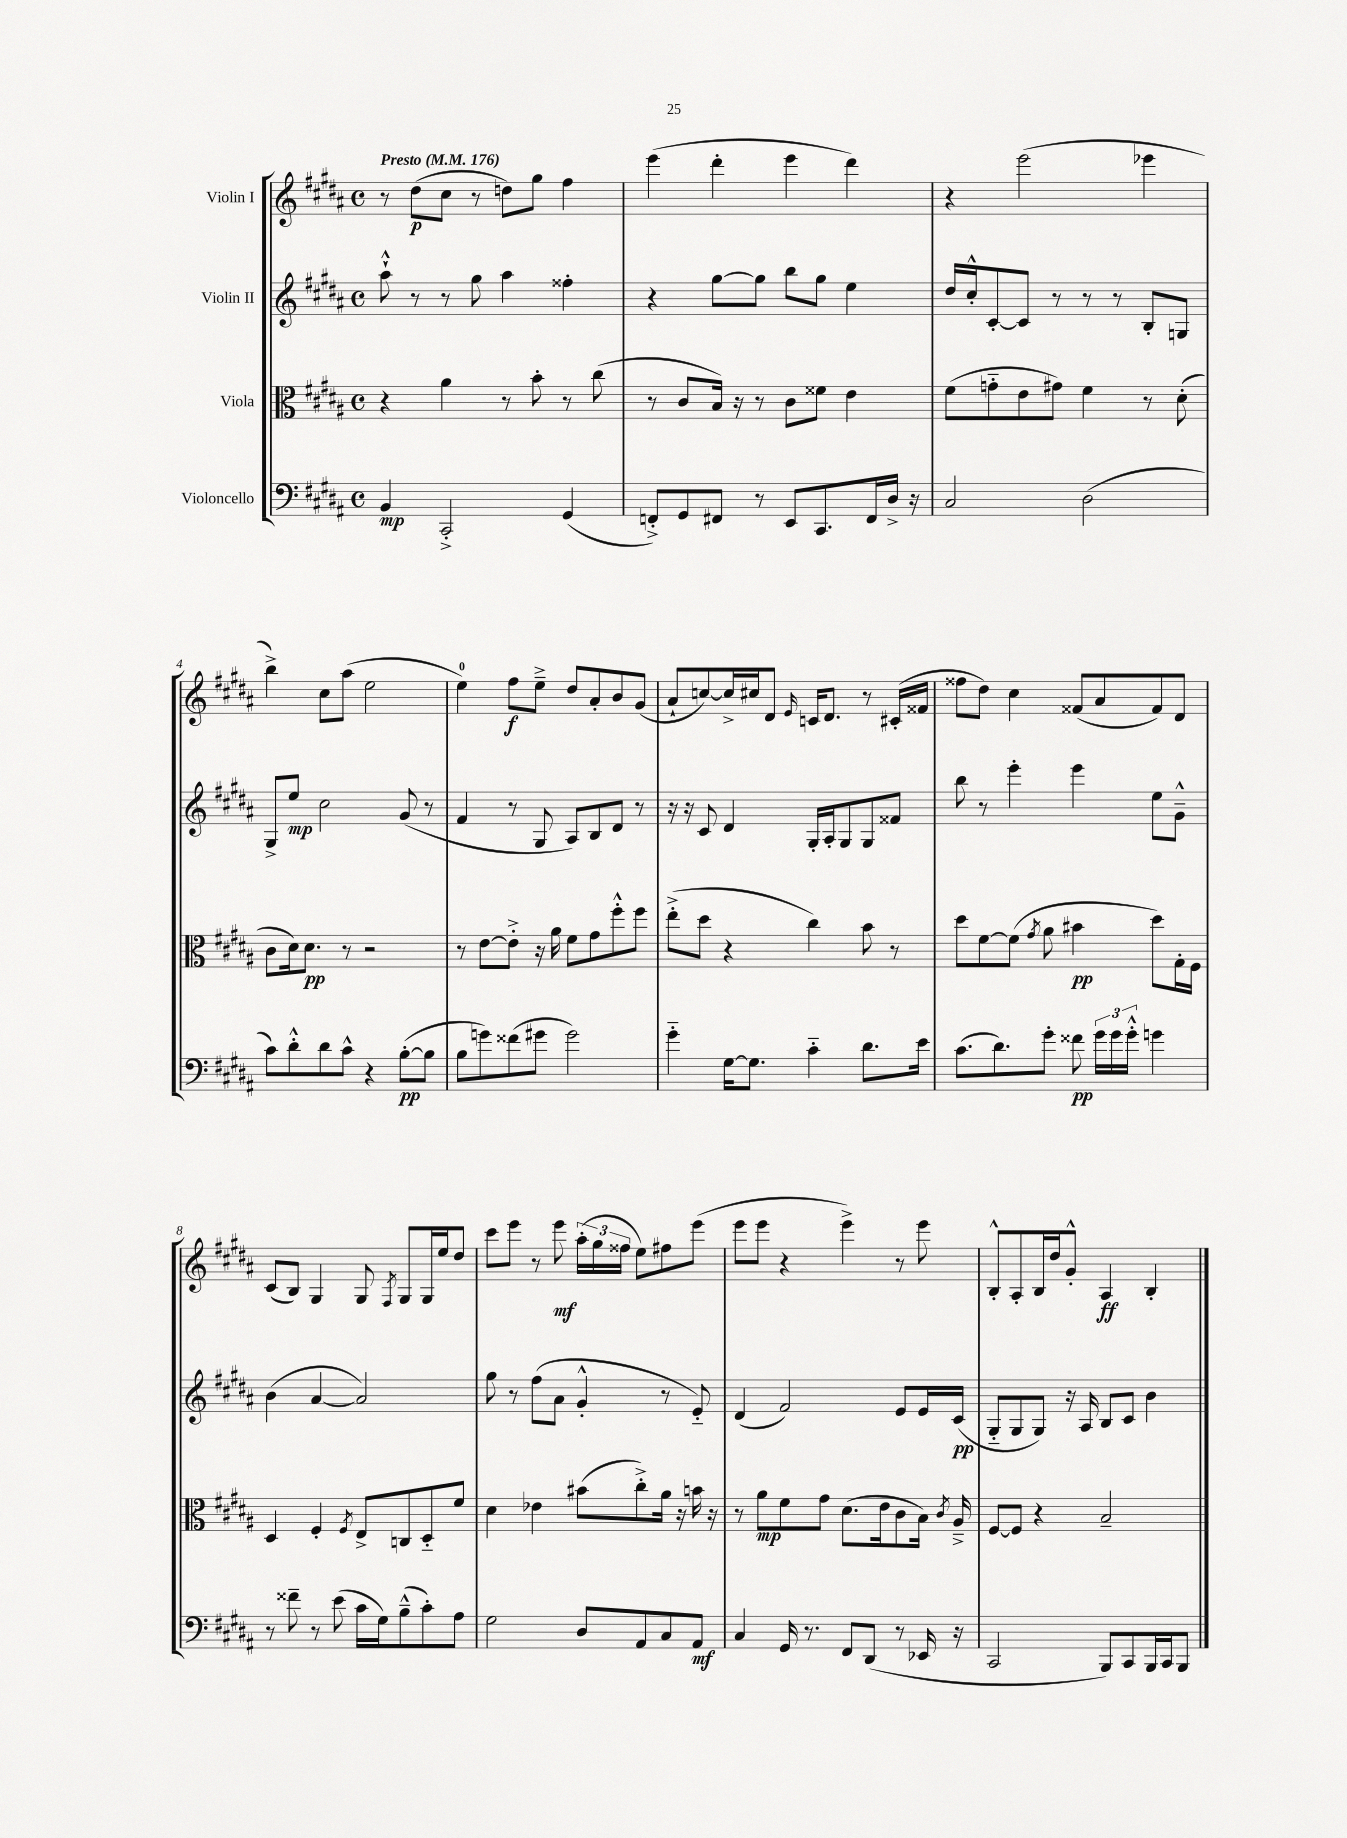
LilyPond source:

<<
\new StaffGroup <<
\new Staff = "s0" \with { instrumentName = "Violin I" } {
    \clef treble \key b \major \defaultTimeSignature \time 4/4 \tempo "Presto" 4 = 176
    \autoBeamOff r8 dis''8[\p( cis''8] r8 d''8[) gis''8] fis''4 |
    e'''4( dis'''4-. e'''4 dis'''4) |
    r4 e'''2( ees'''4 |
    b''4->) cis''8[ ais''8]( e''2 |
    e''4-0) fis''8[\f e''8]---> dis''8[ ais'8-. b'8 gis'8]( |
    ais'8[-! c''8~) c''16-> cis''16 dis'8] \grace { e'16 } c'16[ dis'8.] r8 cis'16[-.( fisis'16] |
    fisis''8[ dis''8]) cis''4 fisis'8[( ais'8 fisis'8) dis'8] |
    cis'8[( b8]) gis4 gis8 \acciaccatura { fis8 } gis8[ gis16 e''16 dis''8] |
    cis'''8[ e'''8] r8 e'''8\mf \tuplet 3/2 { ais''16[-.( gis''16 fisis''16] } e''8[) fis''8 e'''8]( |
    e'''8[ e'''8] r4 e'''4->) r8 e'''8 |
    b8[-.-^ ais8-. b16 dis''16 gis'8]-.-^ ais4\ff b4-. \bar "|." |
}
\new Staff = "s1" \with { instrumentName = "Violin II" } {
    \clef treble \key b \major \defaultTimeSignature \time 4/4
    \autoBeamOff ais''8-!-^ r8 r8 gis''8 ais''4 fisis''4-. |
    r4 gis''8[~ gis''8] b''8[ gis''8] e''4 |
    dis''16[ cis''16-.-^ cis'8~-. cis'8] r8 r8 r8 b8[-. g8] |
    gis8[-> e''8]\mp cis''2 gis'8( r8 |
    fis'4 r8 gis8 ais8[) b8 dis'8] r8 |
    r16 r16 cis'8 dis'4 gis16[-. ais16-. gis8 gis8 fisis'8] |
    b''8 r8 e'''4-. e'''4 e''8[ gis'8]---^ |
    b'4( ais'4~ ais'2) |
    gis''8 r8 fis''8[( ais'8] gis'4-.-^ r8 e'8-_) |
    dis'4( fis'2) e'8[ e'16 cis'16]\pp( |
    gis8[-_ gis8 gis8]) r16 ais16 b8[ cis'8] b'4 \bar "|." |
}
\new Staff = "s2" \with { instrumentName = "Viola" } {
    \clef alto \key b \major \defaultTimeSignature \time 4/4
    \autoBeamOff r4 ais'4 r8 b'8-. r8 cis''8( |
    r8 cis'8[ b16]) r16 r8 cis'8[ fisis'8] e'4 |
    fis'8[( g'8-_ e'8 gis'8]) fis'4 r8 dis'8-.( |
    cis'8[ dis'16) dis'8.]\pp r8 r2 |
    r8 e'8[~ e'8]-.-> r16 ais'16 fis'8[ gis'8 fis''8-.-^ fis''8] |
    e''8[-.->( dis''8] r4 cis''4) b'8 r8 |
    dis''8[ fis'8~ fis'8]( \acciaccatura { gis'8 } ais'8 bis'4\pp dis''8[) gis16-. fis16] |
    dis4 fis4-. \acciaccatura { fis8 } e8[-> c8 dis8-_ fis'8] |
    dis'4 ees'4 bis'8[( cis''8-.->) ais'16] r16 b'16 r16 |
    r8 ais'8[\mp fis'8 gis'8] dis'8.[( e'16 cis'8 b16]) \acciaccatura { cis'8 } ais16---> |
    fis8[~ fis8] r4 b2-- \bar "|." |
}
\new Staff = "s3" \with { instrumentName = "Violoncello" } {
    \clef bass \key b \major \defaultTimeSignature \time 4/4
    \autoBeamOff b,4\mp cis,2-.-> gis,4( |
    f,8[-.->) gis,8 fis,8] r8 e,8[ cis,8. fis,16 dis16]-> r16 |
    cis2 dis2( |
    cis'8[) dis'8-.-^ dis'8 cis'8]-^ r4 b8[~-.\pp( b8] |
    b8[ g'8) fisis'8( gis'8] gis'2) |
    gis'4-_ gis16[~ gis8.] cis'4-_ dis'8.[ e'16] |
    cis'8.[( dis'8.) gis'8]-. fisis'8\pp \tuplet 3/2 { gis'16[ gis'16 gis'16]-.-^ } g'4 |
    r8 fisis'8-- r8 e'8( cis'16[ gis16) b8---^( cis'8-.) ais8] |
    gis2 dis8[ ais,8 cis8 ais,8]\mf |
    cis4 gis,16 r8. fis,8[ dis,8]( r8 ees,16 r16 |
    cis,2 b,,8[) cis,8 b,,16 cis,16 b,,8] \bar "|." |
}
>>
>>
